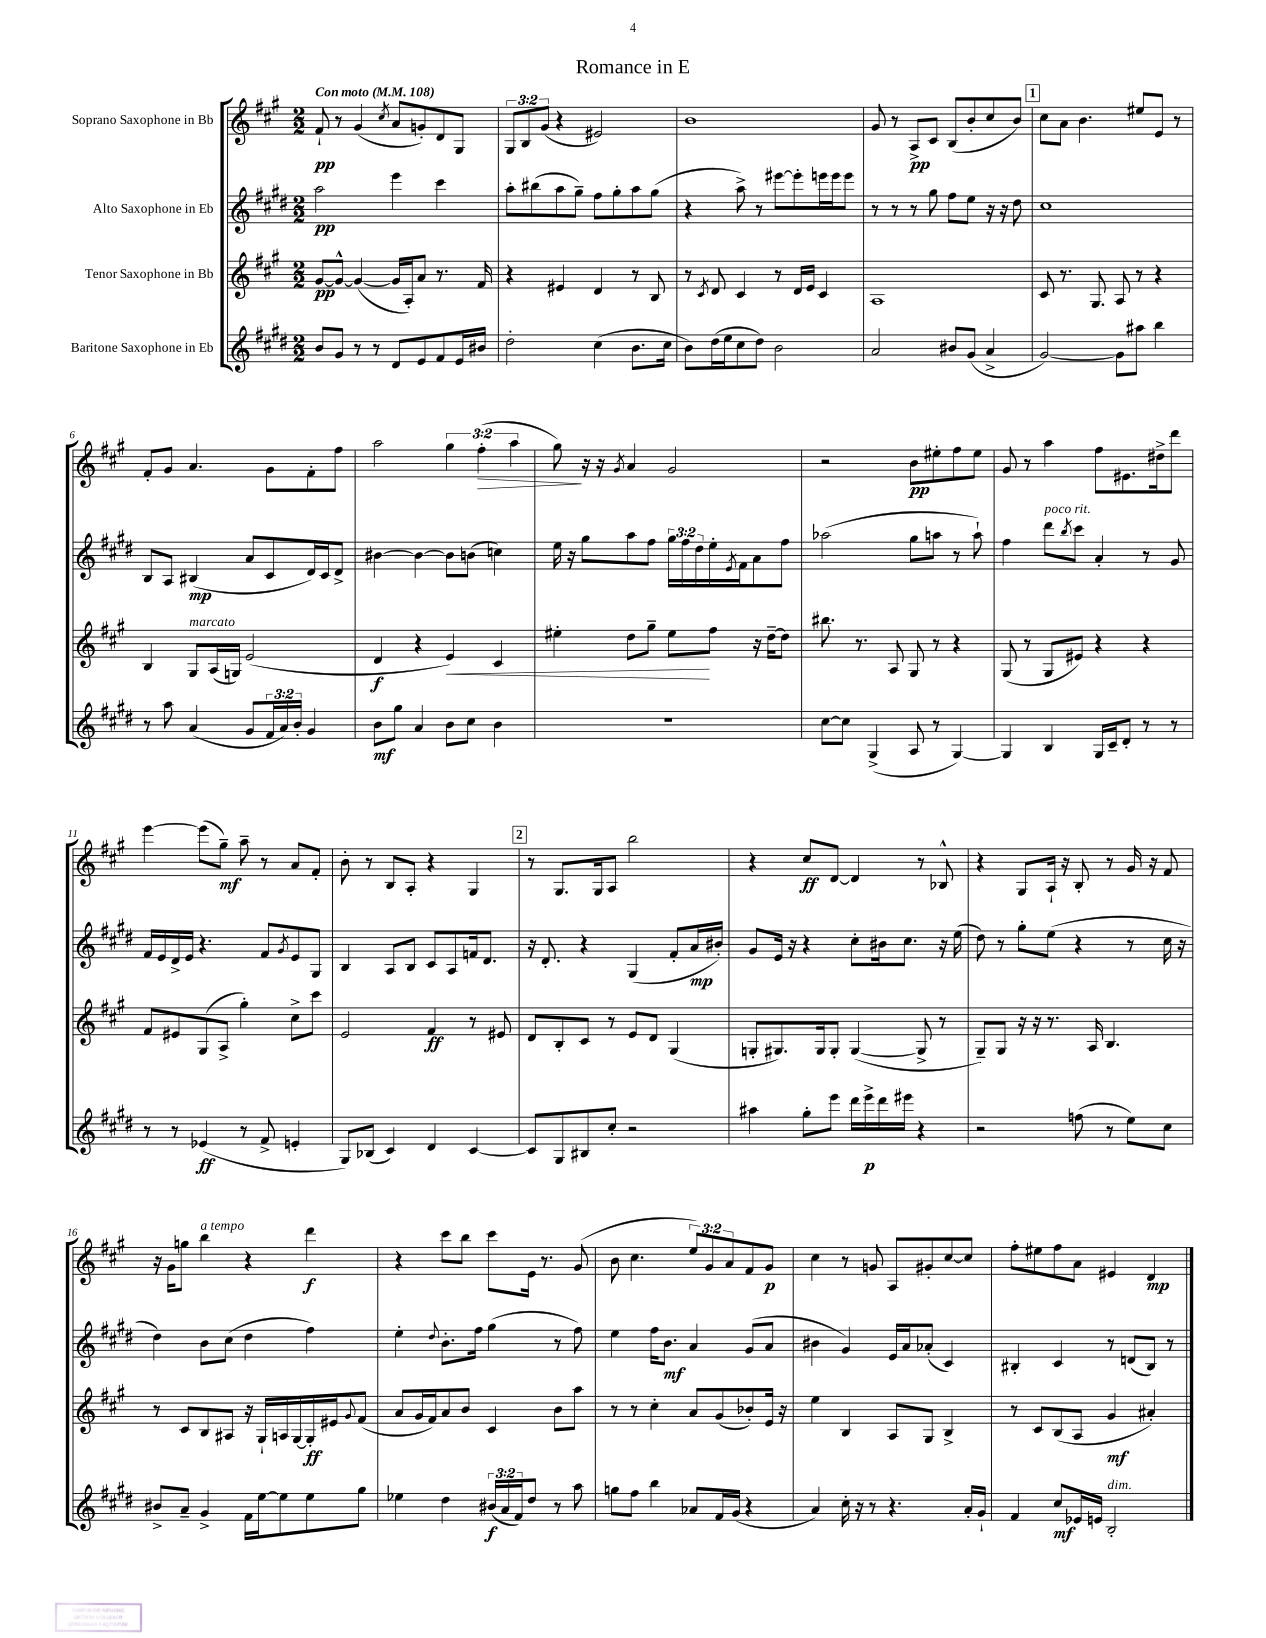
\header { title = "Romance in E" }
<<
\new StaffGroup <<
\new Staff = "s0" \with { instrumentName = "Soprano Saxophone in Bb" } {
    \clef treble \key a \major \numericTimeSignature \time 2/2 \override Staff.TupletNumber.text = #tuplet-number::calc-fraction-text \tempo "Con moto" 4 = 108
    fis'8-!\pp r8 gis'4( \acciaccatura { cis''8 } a'8 g'8-.) d'8 gis8 |
    \tuplet 3/2 { gis8 b8 gis'8( } r4 eis'2) |
    b'1 |
    gis'8 r8 a8->\pp cis'8 b8( b'8-. cis''8 b'8) |
    \mark \markup { \box "1" } cis''8 a'8 b'4. eis''8 e'8 r8 |
    fis'8-. gis'8 a'4. gis'8 fis'8-. fis''8 |
    a''2 \tuplet 3/2 { gis''4 fis''4-.\>( a''4 } |
    gis''8\!) r16 r16 \acciaccatura { gis'8 } a'4 gis'2 |
    r2 b'8\pp eis''8-. fis''8 eis''8 |
    gis'8 r8 a''4 fis''8 eis'8. dis''16-> d'''8 |
    e'''4~ e'''8( gis''8--\mf) a''8-- r8 a'8 fis'8-. |
    b'8-. r8 b8 a8-. r4 gis4 |
    \mark \markup { \box "2" } r8 gis8. gis16 a8 b''2 |
    r4 cis''8\ff d'8~ d'4 r8 bes8-^ |
    r4 gis8 a16-! r16 b8-. r8 gis'16 r16 fis'8 |
    r16 gis'16 g''8 b''4^\markup { \italic "a tempo" } r4 d'''4\f |
    r4 cis'''8 b''8 cis'''8 e'16 r8. gis'8( |
    b'8 cis''4. \tuplet 3/2 { e''8) gis'8 a'8 } fis'8 gis'8\p |
    cis''4 r8 g'8 a8 gis'8-. cis''8~ cis''8 |
    fis''8-. eis''8 fis''8 a'8 eis'4 d'4\mp \bar "|." |
}
\new Staff = "s1" \with { instrumentName = "Alto Saxophone in Eb" } {
    \clef treble \key e \major \numericTimeSignature \time 2/2 \override Staff.TupletNumber.text = #tuplet-number::calc-fraction-text
    a''2\pp e'''4 cis'''4 |
    a''8-. bis''8( a''8 gis''8--) fis''8 gis''8-. a''8 gis''8( |
    r4 a''8->) r8 eis'''8~ eis'''8-. e'''16 e'''16 e'''8 |
    r8 r8 r8 gis''8 fis''8 e''8 r16 r16 dis''8 |
    \mark \markup { \box "1" } cis''1 |
    b8 a8 bis4\mp( a'8 cis'8 dis'16) cis'16 dis'8-> |
    bis'4~ bis'4~ bis'8 b'8( c''4) |
    e''16 r16 gis''8 a''8 fis''8 \tuplet 3/2 { gis''16 fis''16 dis''16 } e''16-. \acciaccatura { e'8 } fis'16 a'8 fis''8 |
    aes''2( gis''8 a''8 r8 a''8-!) |
    fis''4 dis'''8^\markup { \italic "poco rit." } \acciaccatura { b''8 } cis'''8 a'4-. r8 gis'8 |
    fis'16 e'16 dis'16-> e'16 r4. fis'8 \acciaccatura { gis'8 } e'8 gis8 |
    b4 a8 b8 cis'8 a8 f'16 dis'8. |
    \mark \markup { \box "2" } r16 dis'8.-. r4 gis4( fis'8-. a'16\mp bis'16-.) |
    gis'8 e'16 r16 r4 cis''8-. bis'16 cis''8. r16 e''16( |
    dis''8) r8 gis''8-. e''8( r4 r8 cis''16 r16 |
    dis''4) b'8 cis''8( dis''4 fis''4) |
    e''4-. \appoggiatura { dis''8 } b'8.-. fis''16 gis''4( r8 fis''8) |
    e''4 fis''16 b'8.\mf a'4 gis'8( a'8 |
    bis'4 gis'4) e'16 a'16 aes'8-.( cis'4) |
    bis4-. cis'4 r8 d'8( bis8) r8 \bar "|." |
}
\new Staff = "s2" \with { instrumentName = "Tenor Saxophone in Bb" } {
    \clef treble \key a \major \numericTimeSignature \time 2/2
    gis'8~\pp gis'8~-^ gis'4~( gis'16 a16-.) a'8 r8. fis'16 |
    r4 eis'4 d'4 r8 b8 |
    r8 \acciaccatura { cis'8 } d'8 cis'4 r8 d'16 e'16 cis'4 |
    a1 |
    \mark \markup { \box "1" } cis'8 r8. gis8. a8 r8 r4 |
    b4 gis8^\markup { \italic "marcato" } a16( g16) e'2( |
    d'4\f r4 e'4\<) cis'4 |
    eis''4-. d''8 gis''8-- eis''8\! fis''8 r16 d''16~-- d''8 |
    bis''8. r8. a8 gis8 r8 r4 |
    gis8( r8 gis8 eis'8) r4 r4 |
    fis'8 eis'8 gis8( a8-> gis''4-.) cis''8-> cis'''8 |
    e'2 fis'4\ff r8 eis'8 |
    \mark \markup { \box "2" } d'8 b8-. cis'8 r8 e'8 d'8 gis4( |
    g8-. gis8.) gis16 gis8-. gis4~( gis8-> r8 |
    gis8--) gis8 r16 r16 r8. a16 b4. |
    r8 cis'8 b8 ais8 r16 gis16-! a16 gis16~ gis16-.\ff eis'16 \appoggiatura { gis'8 } fis'8( |
    a'8 gis'16 fis'16) a'8 b'8 cis'4 b'8 a''8 |
    r8 r8 cis''4-. a'8 gis'8( bes'8-.) e'16 r16 |
    e''4 b4 a8 gis8 b4-> |
    r8 cis'8 b8( a8 gis'4\mf ais'4-.) \bar "|." |
}
\new Staff = "s3" \with { instrumentName = "Baritone Saxophone in Eb" } {
    \clef treble \key e \major \numericTimeSignature \time 2/2 \override Staff.TupletNumber.text = #tuplet-number::calc-fraction-text
    b'8 gis'8 r8 r8 dis'8 e'8 fis'8 e'16 bis'16 |
    dis''2-. cis''4( b'8. cis''16 |
    b'8) dis''16( e''16 cis''8 dis''8) b'2 |
    a'2 bis'8 gis'8( a'4-> |
    \mark \markup { \box "1" } gis'2~) gis'8 ais''8 b''4 |
    r8 a''8 a'4( gis'8 \tuplet 3/2 { fis'16 a'16) b'16-. } gis'4 |
    b'8\mf gis''8 a'4 b'8 cis''8 b'4 |
    r1 |
    cis''8~ cis''8 gis4->( a8 r8 gis4~) |
    gis4 b4 gis16 cis'16-- dis'8-. r8 r8 |
    r8 r8 ees'4\ff( r8 fis'8-> e'4-. |
    gis8) bes8( cis'4) dis'4 cis'4~ |
    \mark \markup { \box "2" } cis'8 gis8 bis8 cis''8-. r2 |
    ais''4 gis''8-. e'''8 dis'''16 e'''16->\p dis'''16 eis'''16 r4 |
    r2 f''8( r8 e''8) cis''8 |
    bis'8-> a'8-- gis'4-> fis'16 e''16~ e''8 e''8 gis''8 |
    ees''4 dis''4 \tuplet 3/2 { bis'16\f( a'16 fis'16) } dis''8 r8 a''8 |
    g''8 fis''8 b''4 aes'8 fis'16 gis'16( r4 |
    a'4) cis''16-. r16 r8 r4. a'16-. gis'16-! |
    fis'4 cis''8\mf ees'16 e'16 b2-.^\markup { \italic "dim." } \bar "|." |
}
>>
>>
